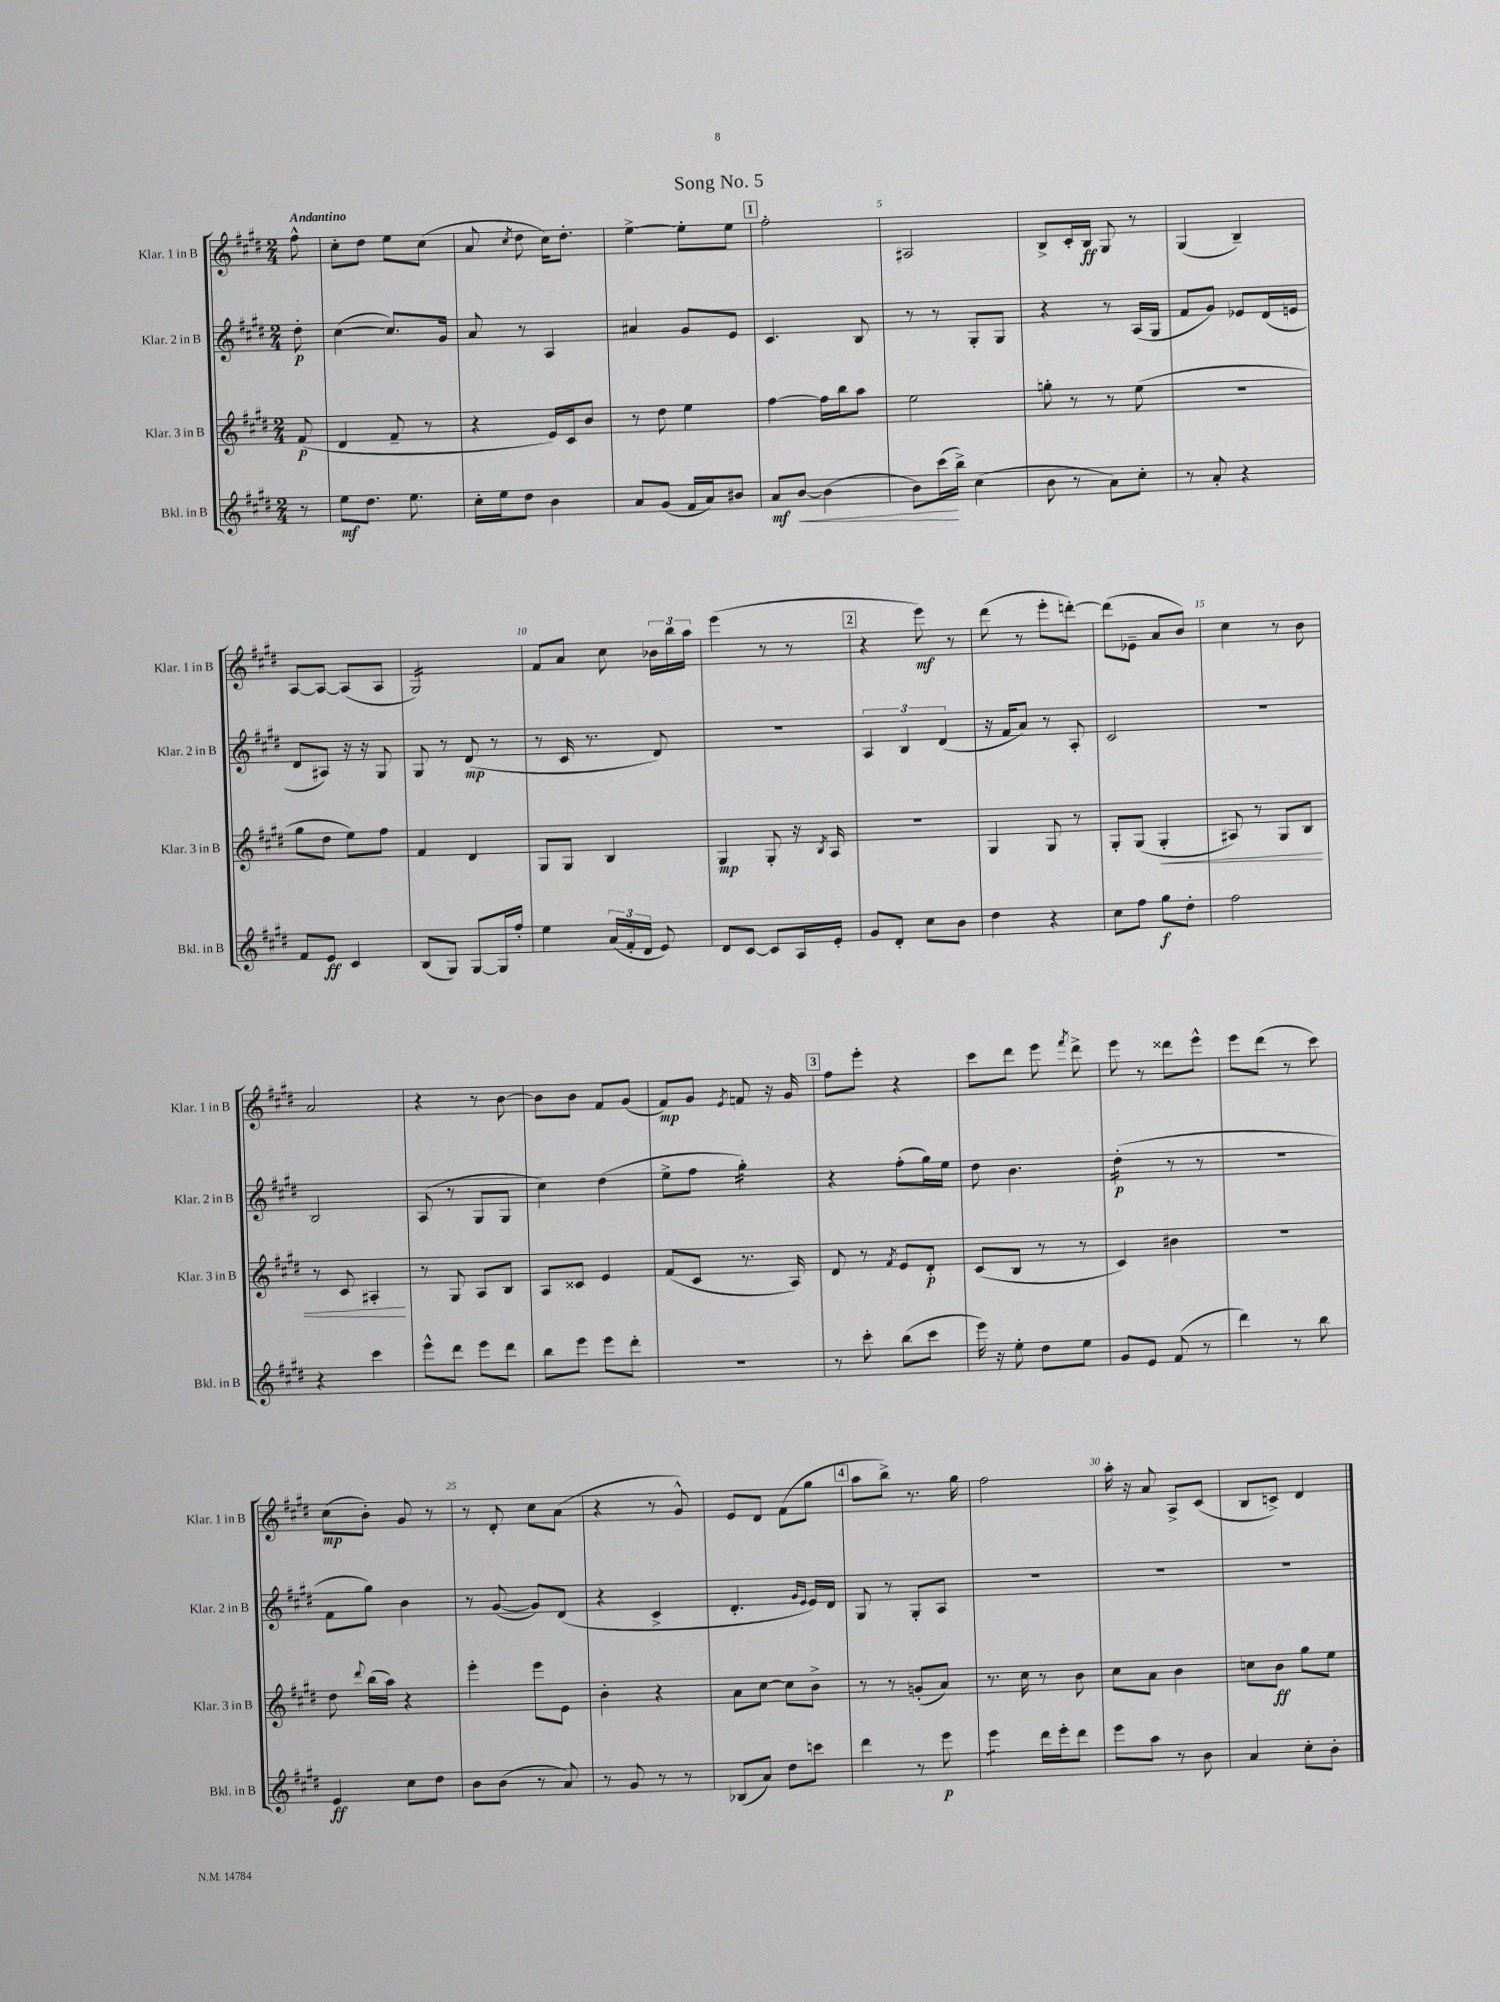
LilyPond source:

\header { title = "Song No. 5" }
<<
\new StaffGroup <<
\new Staff = "s0" \with { instrumentName = "Klar. 1 in B" shortInstrumentName = "Klar. 1 in B" } {
    \clef treble \key e \major \numericTimeSignature \time 2/4 \partial 8 \tempo "Andantino"
    \autoBeamOff fis''8-^ |
    cis''8[-. dis''8] e''8[ cis''8]( |
    a'8 \acciaccatura { cis''8 } dis''8 cis''16[) dis''8.]-. |
    e''4~-> e''8[-. e''8] |
    \mark \markup { \box "1" } fis''2-. |
    ais2 |
    b8[-> cis'16-. b16]\ff gis8 r8 |
    gis4( b4--) |
    a8[~ a8]~ a8[( a8] |
    gis2:16) |
    fis'8[ a'8] cis''8 \tuplet 3/2 { bes'16[ b''16 a''16] } |
    e'''4( r8 r8 |
    \mark \markup { \box "2" } r4 e'''8\mf) r8 |
    dis'''8( r8 e'''8[-. d'''8]~-.) |
    d'''8[( ees'8]-- a'8[ b'8]) |
    cis''4 r8 b'8 |
    a'2 |
    r4 r8 b'8~ |
    b'8[ b'8] fis'8[ gis'8]( |
    fis'8[\mp) gis'8] \acciaccatura { e'8 } f'8 r16 gis'16 |
    \mark \markup { \box "3" } fis''8[ e'''8]-. r4 |
    cis'''8[ dis'''8] e'''8 \acciaccatura { fis'''8 } dis'''8-> |
    e'''8 r8 disis'''8[ e'''8]-^ |
    e'''8[ dis'''8]( r8 cis'''8) |
    cis''8[\mp( b'8]-.) gis'8 r8 |
    r8 dis'8-. cis''8[ a'8]( |
    r4 r8 gis'8-^) |
    e'8[ dis'8] fis'8[( gis''8] |
    \mark \markup { \box "4" } a''8[ b''8]->) r8. gis''16 |
    fis''2 |
    a''16-. r16 a'8 a8[-> cis'8]( |
    b8[ c'8]->) dis'4 \bar "|." |
}
\new Staff = "s1" \with { instrumentName = "Klar. 2 in B" shortInstrumentName = "Klar. 2 in B" } {
    \clef treble \key e \major \numericTimeSignature \time 2/4 \partial 8
    \autoBeamOff dis''8-.\p |
    cis''4~( cis''8.[) gis'16] |
    a'8 r8 a4 |
    ais'4 gis'8[ e'8] |
    \mark \markup { \box "1" } cis'4. b8 |
    r8 r8 gis8[-. gis8] |
    r4 r8 a16[( gis16] |
    fis'8[ gis'8]) ees'8[ dis'16( e'16] |
    dis'8[ ais8]) r16 r16 gis8 |
    gis8 r8 dis'8\mp( r8 |
    r8 cis'16 r8. dis'8) |
    R2 |
    \mark \markup { \box "2" } \tuplet 3/2 { a4 b4 dis'4( } |
    r16 fis'16[ a'8]) r8 a8-. |
    cis'2 |
    R2 |
    b2 |
    a8( r8 gis8[ gis8] |
    cis''4) dis''4( |
    e''8[-> fis''8] gis''4:16-.) |
    \mark \markup { \box "3" } r4 fis''8[-.( gis''16) e''16] |
    dis''8 b'4. |
    dis''4:16-.\p( r8 r8 |
    R2 |
    fis'8[ gis''8]) b'4 |
    r8 gis'8~( gis'8[) dis'8]( |
    r4 cis'4-> |
    dis'4.-. \grace { gis'16[ e'16] } e'16[) dis'16] |
    \mark \markup { \box "4" } gis8 r8 gis8[-. a8] |
    R2 |
    R2 |
    R2 \bar "|." |
}
\new Staff = "s2" \with { instrumentName = "Klar. 3 in B" shortInstrumentName = "Klar. 3 in B" } {
    \clef treble \key e \major \numericTimeSignature \time 2/4 \partial 8
    \autoBeamOff fis'8\p( |
    dis'4 fis'8-- r8 |
    r4 e'16[) cis'16 b'8] |
    r8 dis''8 e''4 |
    \mark \markup { \box "1" } fis''4~ fis''16[ b''16 a''8] |
    e''2 |
    g''8-. r8 r8 e''8( |
    r2 |
    gis''8[ dis''8] e''8[) fis''8] |
    fis'4 dis'4 |
    gis8[ gis8] b4 |
    gis4\mp gis8-. r16 \acciaccatura { b8 } a16 |
    \mark \markup { \box "2" } r2 |
    gis4 gis8 r8 |
    gis8[-. gis8]( gis4-.\< |
    ais8) r8 gis8[ b8] |
    r8 cis'8 ais4-.\! |
    r8 gis8 a8[ b8] |
    a8[ cisis'8] e'4 |
    fis'8[( cis'8] r8. a16) |
    \mark \markup { \box "3" } dis'8 r8 \acciaccatura { fis'8 } e'8[ dis'8]-.\p |
    cis'8[( b8] r8 r8 |
    cis'4) bis'4 |
    r2 |
    dis''8 \appoggiatura { dis'''8 } b''16[( a''16]) r4 |
    e'''4-. e'''8[ e'8] |
    b'4-. r4 |
    a'8[ cis''8]~ cis''8[ b'8]-> |
    \mark \markup { \box "4" } r8 r8 g'8[-.( a'8]) |
    r8. cis''16 r8 b'8 |
    cis''8[ a'8] b'4 |
    c''8[ b'8]\ff gis''8[ e''8] \bar "|." |
}
\new Staff = "s3" \with { instrumentName = "Bkl. in B" shortInstrumentName = "Bkl. in B" } {
    \clef treble \key e \major \numericTimeSignature \time 2/4 \partial 8
    \autoBeamOff r8 |
    e''8[\mf dis''8.] e''8. |
    cis''16[-. e''16 dis''8] b'4 |
    a'8[ gis'8]( fis'16[ a'16) bis'8] |
    \mark \markup { \box "1" } a'8[\mf b'8]~\< b'4( |
    b'8[) cis'''16\!( b''16]->) cis''4( |
    b'8 r8 a'8[) cis''8]-. |
    r8 a'8-. r4 |
    fis'8[ e'8]\ff cis'4 |
    b8[( gis8]) gis8[~ gis16 fis''16]-. |
    e''4 \tuplet 3/2 { a'16[( fis'16-. dis'16] } e'8) |
    dis'8[ cis'8]~ cis'8[ a16 e'16]-. |
    \mark \markup { \box "2" } gis'8[ dis'8]-. cis''8[ b'8] |
    dis''4 r4 |
    cis''8[ fis''8] gis''8[\f dis''8]-. |
    fis''2 |
    r4 cis'''4 |
    e'''8[-^ dis'''8] e'''8[ dis'''8] |
    b''8[ e'''8] e'''8[ dis'''8]-. |
    R2 |
    \mark \markup { \box "3" } r8 cis'''8-. b''8[( cis'''8] |
    e'''16) r16 e''8-. dis''8[ e''8] |
    gis'8[ e'8] fis'8( r8 |
    dis'''4) r8 b''8 |
    e'4\ff cis''8[ dis''8] |
    b'8[ b'8]( r8 a'8) |
    r8 gis'8 r8 r8 |
    bes8[( a'8]) dis''8[ c'''8] |
    \mark \markup { \box "4" } dis'''4 r8 e'''8\p |
    e'''4:8 dis'''16[ e'''16-. dis'''8] |
    e'''8[ a''8] r8 b'8 |
    a'4 cis''8[-. b'8]-. \bar "|." |
}
>>
>>
\layout { \context { \Score \override BarNumber.break-visibility = ##(#f #t #t) barNumberVisibility = #(every-nth-bar-number-visible 5) } }
